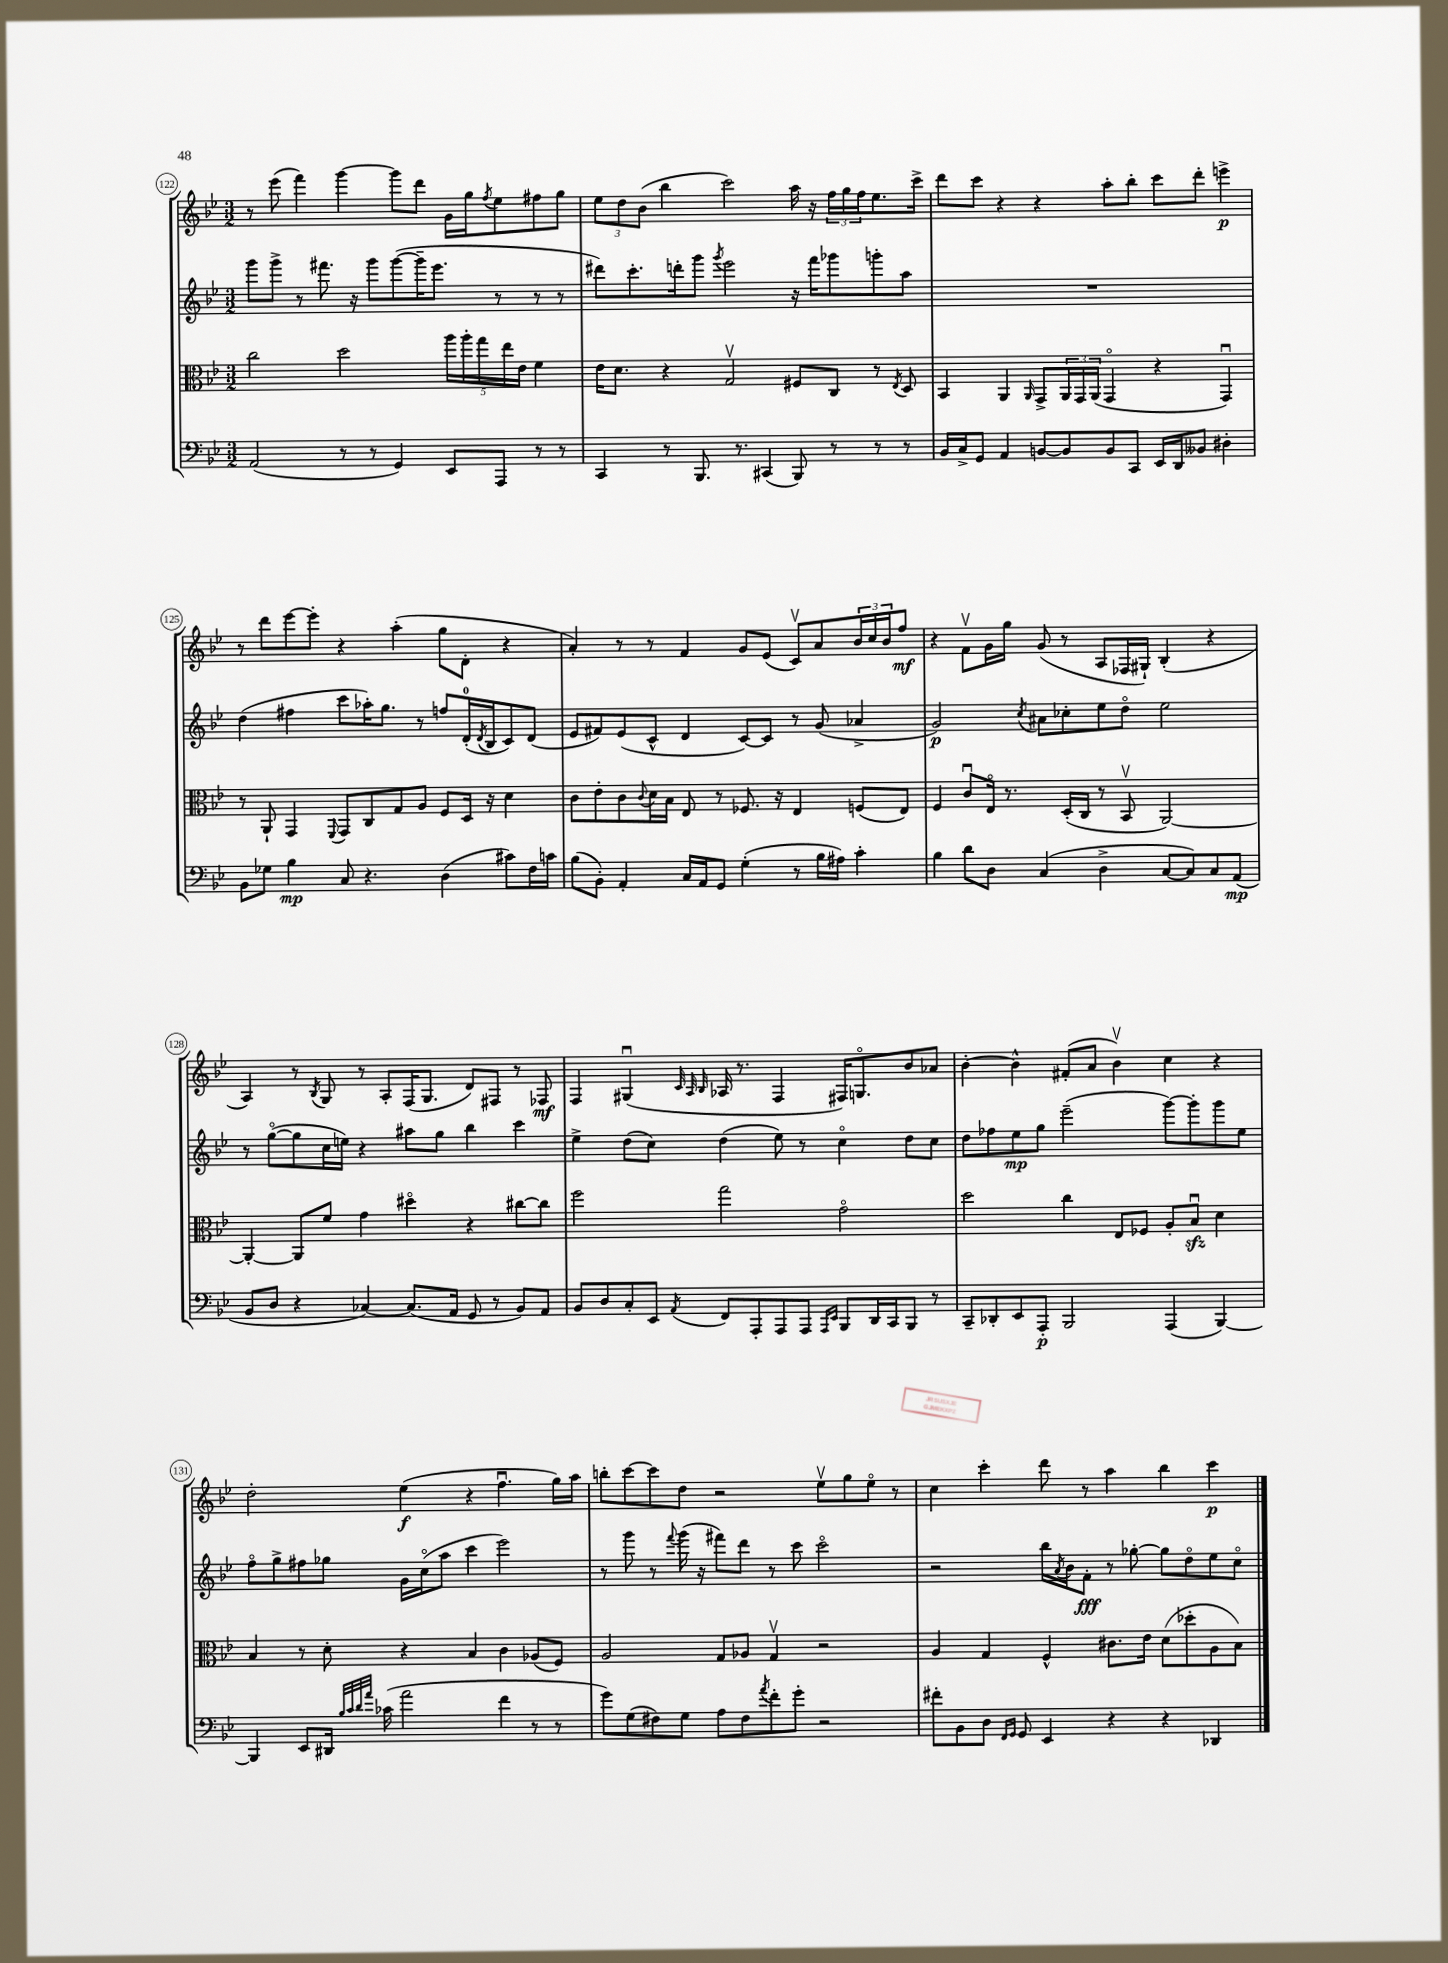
<<
\new StaffGroup <<
\new Staff = "s0" {
    \clef treble \key bes \major \numericTimeSignature \time 3/2
    r8 ees'''8( f'''4) g'''4~ g'''8 d'''8 g'16 g''16 \acciaccatura { f''8 } ees''8 fis''8 g''8 |
    \tuplet 3/2 { ees''8 d''8 bes'8( } bes''4 c'''2) a''16 r16 \tuplet 3/2 { f''16 g''16 f''16 } ees''8. c'''16-> |
    d'''8 c'''8 r4 r4 a''8-. bes''8-. c'''8 d'''8-. e'''4->\p |
    r8 d'''8 ees'''8~ ees'''8-. r4 a''4-.( g''8 d'8-. r4 |
    a'4-.) r8 r8 f'4 g'8 ees'8( c'8\upbow) a'8 \tuplet 3/2 { bes'16 c''16 bes'16 } f''8\mf |
    r4 f'8\upbow g'16 g''16 g'8( r8 a8 fes16 gis16-!) bes4-.( r4 |
    a4) r8 \acciaccatura { bes8 } g8 r8 a8-. f16( g8. d'8) fis8 r8 fes8\mf |
    f4 gis4\downbow( \grace { c'32 a32 bes32 } aes16 r8. f4 fis16) g8.\flageolet bes'8 aes'8 |
    bes'4~-. bes'4-^ fis'8-.( a'8 bes'4\upbow) c''4 r4 |
    d''2-. ees''4\f( r4 f''4.\downbow g''16) a''16 |
    b''8-. c'''8~ c'''8 d''8 r2 ees''8\upbow g''8 ees''8\flageolet r8 |
    c''4 c'''4-. d'''8 r8 a''4 bes''4 c'''4\p \bar "|." |
}
\new Staff = "s1" {
    \clef treble \key bes \major \numericTimeSignature \time 3/2
    g'''8 g'''8-> r8 fis'''8. r16 g'''8 g'''8~( g'''16-- ees'''8. r8 r8 r8 |
    dis'''8) c'''8.-. d'''16-. g'''8 \acciaccatura { g'''8 } ees'''2 r16 f'''16 ges'''8 g'''8-. a''8 |
    R1. |
    d''4( fis''4 c'''8 aes''16-.) g''8. r8 f''8 d'16-0-.( \acciaccatura { d'8 } bes16 c'8) d'8( |
    ees'8 fis'8) ees'8( c'8-^ d'4 c'8~) c'8 r8 g'8( aes'4-> |
    g'2\p) \acciaccatura { c''8 } ais'8 ces''8-. ees''8 d''8\flageolet ees''2 |
    r8 g''8~\flageolet( g''8 c''16 e''16) r4 ais''8 g''8 bes''4 c'''4 |
    ees''4-> d''8( c''8) d''4( ees''8) r8 c''4\flageolet d''8 c''8 |
    d''8 fes''8 ees''8\mp g''8 ees'''2--( g'''8~) g'''8-. g'''8 ees''8 |
    f''8\flageolet g''8-> fis''8 ges''8 g'16 c''16\flageolet( a''8 c'''4 ees'''2) |
    r8 g'''8 r8 \appoggiatura { f'''8 } g'''16( r16 fis'''8) d'''8 r8 c'''8 c'''2\flageolet |
    r2 bes''16 \acciaccatura { a'8 } bes'16 f'8-.\fff r8 ges''8~-. ges''8 d''8\flageolet ees''8 c''8\flageolet \bar "|." |
}
\new Staff = "s2" {
    \clef alto \key bes \major \numericTimeSignature \time 3/2
    c''2 d''2 \tuplet 5/4 { a''16 a''16-. g''16 ees''16 ees'16 } f'4 |
    ees'16 d'8. r4 g2\upbow fis8 c8 r8 \acciaccatura { ees8 } d8 |
    bes,4 a,4 \grace { a,16 } g,8-> \tuplet 3/2 { a,16 g,16 a,16( } g,4\flageolet r4 g,4\downbow) |
    r8 a,8-! g,4 \appoggiatura { f,8 } g,8 c8 g8 a8 f8 d16 r16 d'4 |
    c'8 ees'8-. c'8 \appoggiatura { c'8 } d'16 bes16 ees8 r8 fes8. r16 ees4 f8( ees8) |
    f4 c'8\downbow ees16\flageolet r8. d16-.( c16 r8 bes,8\upbow a,2~) |
    a,4~-. a,8 f'8 g'4 dis''4\flageolet r4 cis''8~ cis''8 |
    f''2 g''2 g'2\flageolet |
    d''2 c''4 ees8 fes8 a8-. bes8\downbow\sfz d'4 |
    bes4 r8 d'8-. r4 bes4 c'4 aes8( f8) |
    a2 g8 aes8 g4\upbow r2 |
    a4 g4 f4-^ cis'8. ees'16 d'8( des''8-. a8 bes8) \bar "|." |
}
\new Staff = "s3" {
    \clef bass \key bes \major \numericTimeSignature \time 3/2
    a,2( r8 r8 g,4) ees,8 a,,8 r8 r8 |
    c,4 r8 bes,,8. r8. cis,4( bes,,8) r8 r8 r8 |
    bes,16 c16-> g,8 a,4 b,8~ b,8 b,8 c,8 ees,16 d,16 beses,8 dis4-. |
    bes,8 ges8 bes4\mp c8 r4. d4( cis'8) f16 c'16 |
    bes8( bes,8-.) a,4-. c16 a,16 g,8 g4-.( r8 bes16 ais16) c'4-. |
    bes4 d'8 d8 c4( d4-> c8~ c8) c8 a,8\mp( |
    bes,8 d8 r4 ces4~) ces8.( a,16 g,8 r8 bes,8) a,8 |
    bes,8 d8 c8-. ees,8 \acciaccatura { a,8 } f,8 a,,8-. a,,8 a,,8 \grace { a,,16 ees,16 } bes,,8 d,16 c,16 bes,,8 r8 |
    c,8-- des,8-. ees,8 a,,8-.\p bes,,2 a,,4( bes,,4~) |
    bes,,4 ees,8 dis,16 \grace { bes32 c'32 d'32 a'32 } ces'16( a'2 f'4 r8 r8 |
    g'8) g8( fis8) g8 a8 fis8 \acciaccatura { a'8 } f'8-. g'8-. r2 |
    fis'8-. bes,8 d8 \grace { f,16 g,16 } g,8 ees,4 r4 r4 des,4 \bar "|." |
}
>>
>>
\layout { \context { \Score currentBarNumber = #122 \override BarNumber.stencil = #(make-stencil-circler 0.1 0.3 ly:text-interface::print) } }
